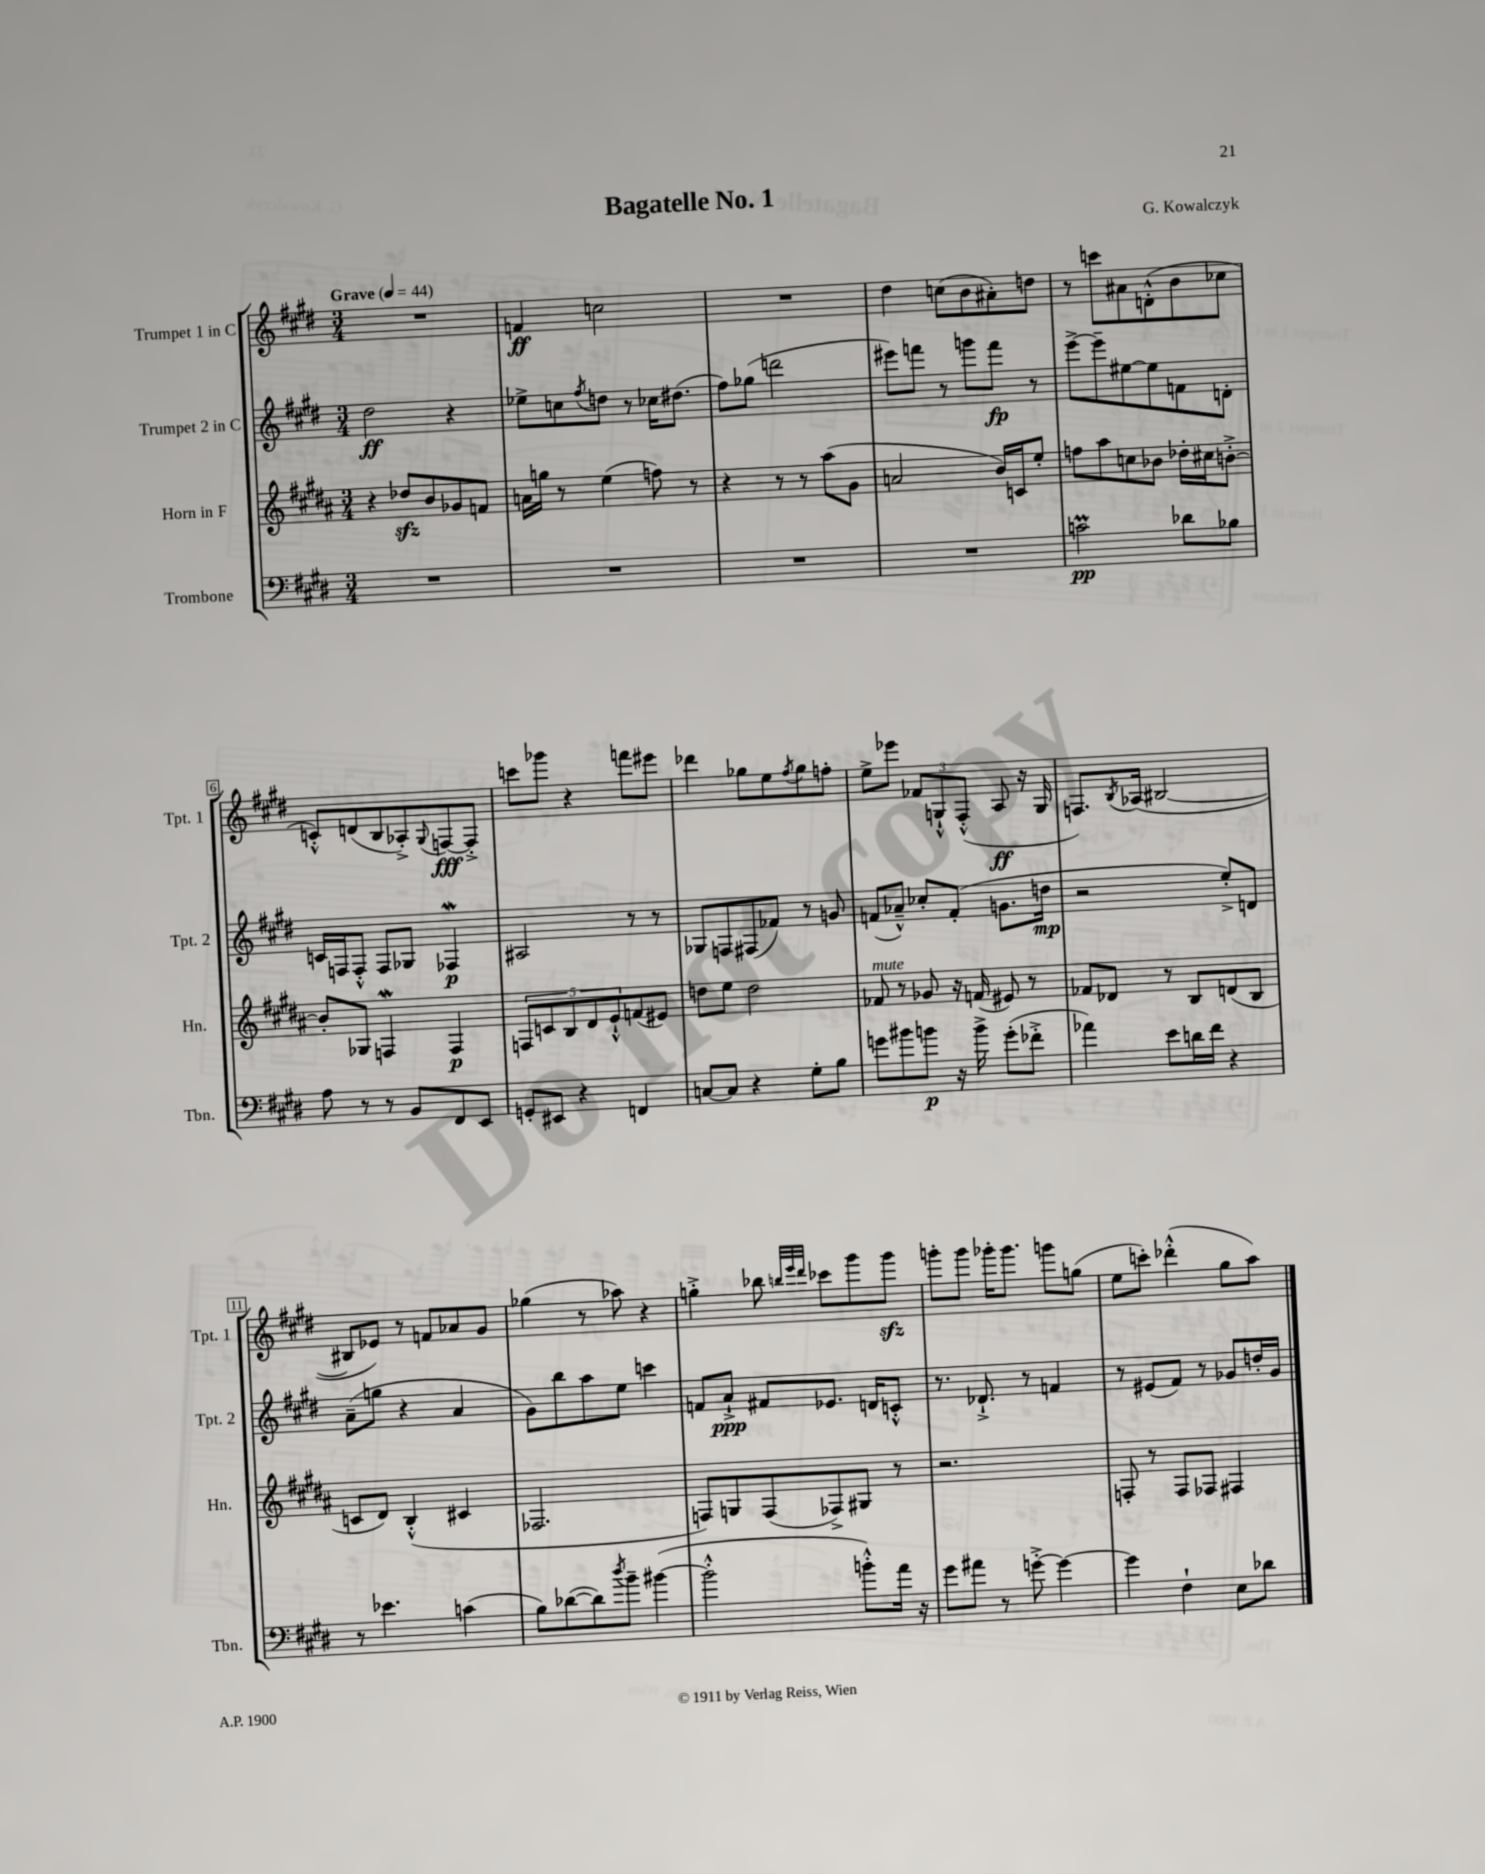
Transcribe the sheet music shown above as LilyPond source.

\header { title = "Bagatelle No. 1" composer = "G. Kowalczyk" }
<<
\new StaffGroup <<
\new Staff = "s0" \with { instrumentName = "Trumpet 1 in C" shortInstrumentName = "Tpt. 1" } {
    \clef treble \key e \major \numericTimeSignature \time 3/4 \tempo "Grave" 4 = 44
    R2. |
    f'4\ff c''2 |
    R2. |
    dis''4 c''8( b'8 ais'8-.) d''8 |
    r8 c'''8 ais'8 d'8-.-^( b'8 ces''8 |
    c'8-.-^) d'8( b8 aes8-.->) \appoggiatura { gis8 } f8~\fff f8-.-> |
    c'''8 ges'''8 r4 f'''8 eis'''8 |
    des'''4 ges''8 e''8 \acciaccatura { fis''8 } ges''8 f''8-. |
    e''8-> ees'''8 \tuplet 3/2 { fes'8 g8-!-^ fis8-.-^( } a8\ff r16 g16 |
    f8.) \acciaccatura { b8 } aes16( bis2~ |
    bis8 ees'8) r8 f'8 aes'8 gis'8 |
    ges''4( r8 aes''8) r4 |
    g''4-.-> bes''8 \grace { b''32 e'''32 dis'''32 } ces'''8 gis'''8 gis'''8\sfz |
    g'''8-. g'''8 ges'''16-. ges'''8. g'''8 g''8( |
    e''8 c'''8-.) des'''4-.-^( gis''8 a''8) \bar "|." |
}
\new Staff = "s1" \with { instrumentName = "Trumpet 2 in C" shortInstrumentName = "Tpt. 2" } {
    \clef treble \key e \major \numericTimeSignature \time 3/4
    dis''2\ff r4 |
    ees''8-> c''8 \acciaccatura { fis''8 } d''8 r8 ces''16 dis''8.( |
    fis''8) ges''8( d'''2 |
    eis'''8) f'''8 r8 g'''8 f'''8\fp r8 |
    e'''8~-> e'''8-- eis''8~ eis''8 f'8 d'8-. |
    c'16 f16 f8-.-^ f8 ges8 fes4\mordent\p |
    ais2 r8 r8 |
    ges8 f8 fis8( fes'8) r8 g'8 |
    f'8( aes'8---^) ces''8-. f'8-.( g'8. d''16\mp |
    r2 e''8-.->) d'8 |
    a'8--( g''8 r4 a'4 |
    gis'8) b''8 a''8 e''8 c'''4 |
    f'8 a'8-!->\ppp fis'8 ees'8. d'16 c'8-.-^ |
    r8. des'8.-!-> r8 f'4 |
    r8 eis'8( fis'8) r8 ges'8 d''16-. ges'16 \bar "|." |
}
\new Staff = "s2" \with { instrumentName = "Horn in F" shortInstrumentName = "Hn." } {
    \clef treble \key b \major \numericTimeSignature \time 3/4
    r4 des''8\sfz b'8 ges'8 f'8 |
    a'16 g''16 r8 e''4( f''8) r8 |
    r4 r8 r8 ais''8( gis'8 |
    a'2 b'16) c'16 e''8-. |
    f''8 ais''8 c''8 bes'8 des''16-. cis''16 b'8~-.-> |
    b'8-. ges8 f4\mordent f4\p |
    \tuplet 5/4 { f8 c'8 b8 dis'8 e'8-!-^ } f'8( eis'8) |
    d''8 e''8 d''2 |
    fes'8^\markup { \italic "mute" } r8 ges'8 r16 f'16( eis'8) r8 |
    fes'8 des'8 r8 b8 d'8( b8 |
    c'8 dis'8) b4-.-^( cis'4 |
    fes2. |
    f8) g8 f8( fes8->) gis8 r8 |
    r2. |
    f8-. r8 f8 fes8 fis4 \bar "|." |
}
\new Staff = "s3" \with { instrumentName = "Trombone" shortInstrumentName = "Tbn." } {
    \clef bass \key e \major \numericTimeSignature \time 3/4
    R2. |
    R2. |
    R2. |
    R2. |
    c'2\prall\pp des'8 bes8 |
    a8 r8 r8 b,8 fis,8 e,8 |
    g,8-. eis,8 r4 f,4 |
    c8~ c8 r4 gis8-. b8 |
    g'8 bis'8 b'8\p r16 b'16-> g'8-.( fes'8-.-> |
    aes'4) e'8 d'16 fis'16 r4 |
    r8 ees'4. c'4( |
    b8) des'8~( des'8) \acciaccatura { dis''8 } b'8-- bis'4~( |
    bis'2-.-^ b'8-.-^) a'16 r16 |
    gis'8 ais'8 r8 g'8~-.-> g'4~ |
    g'4 fis4-! e8 des'8 \bar "|." |
}
>>
>>
\layout { \context { \Score \override BarNumber.stencil = #(make-stencil-boxer 0.1 0.3 ly:text-interface::print) } }
